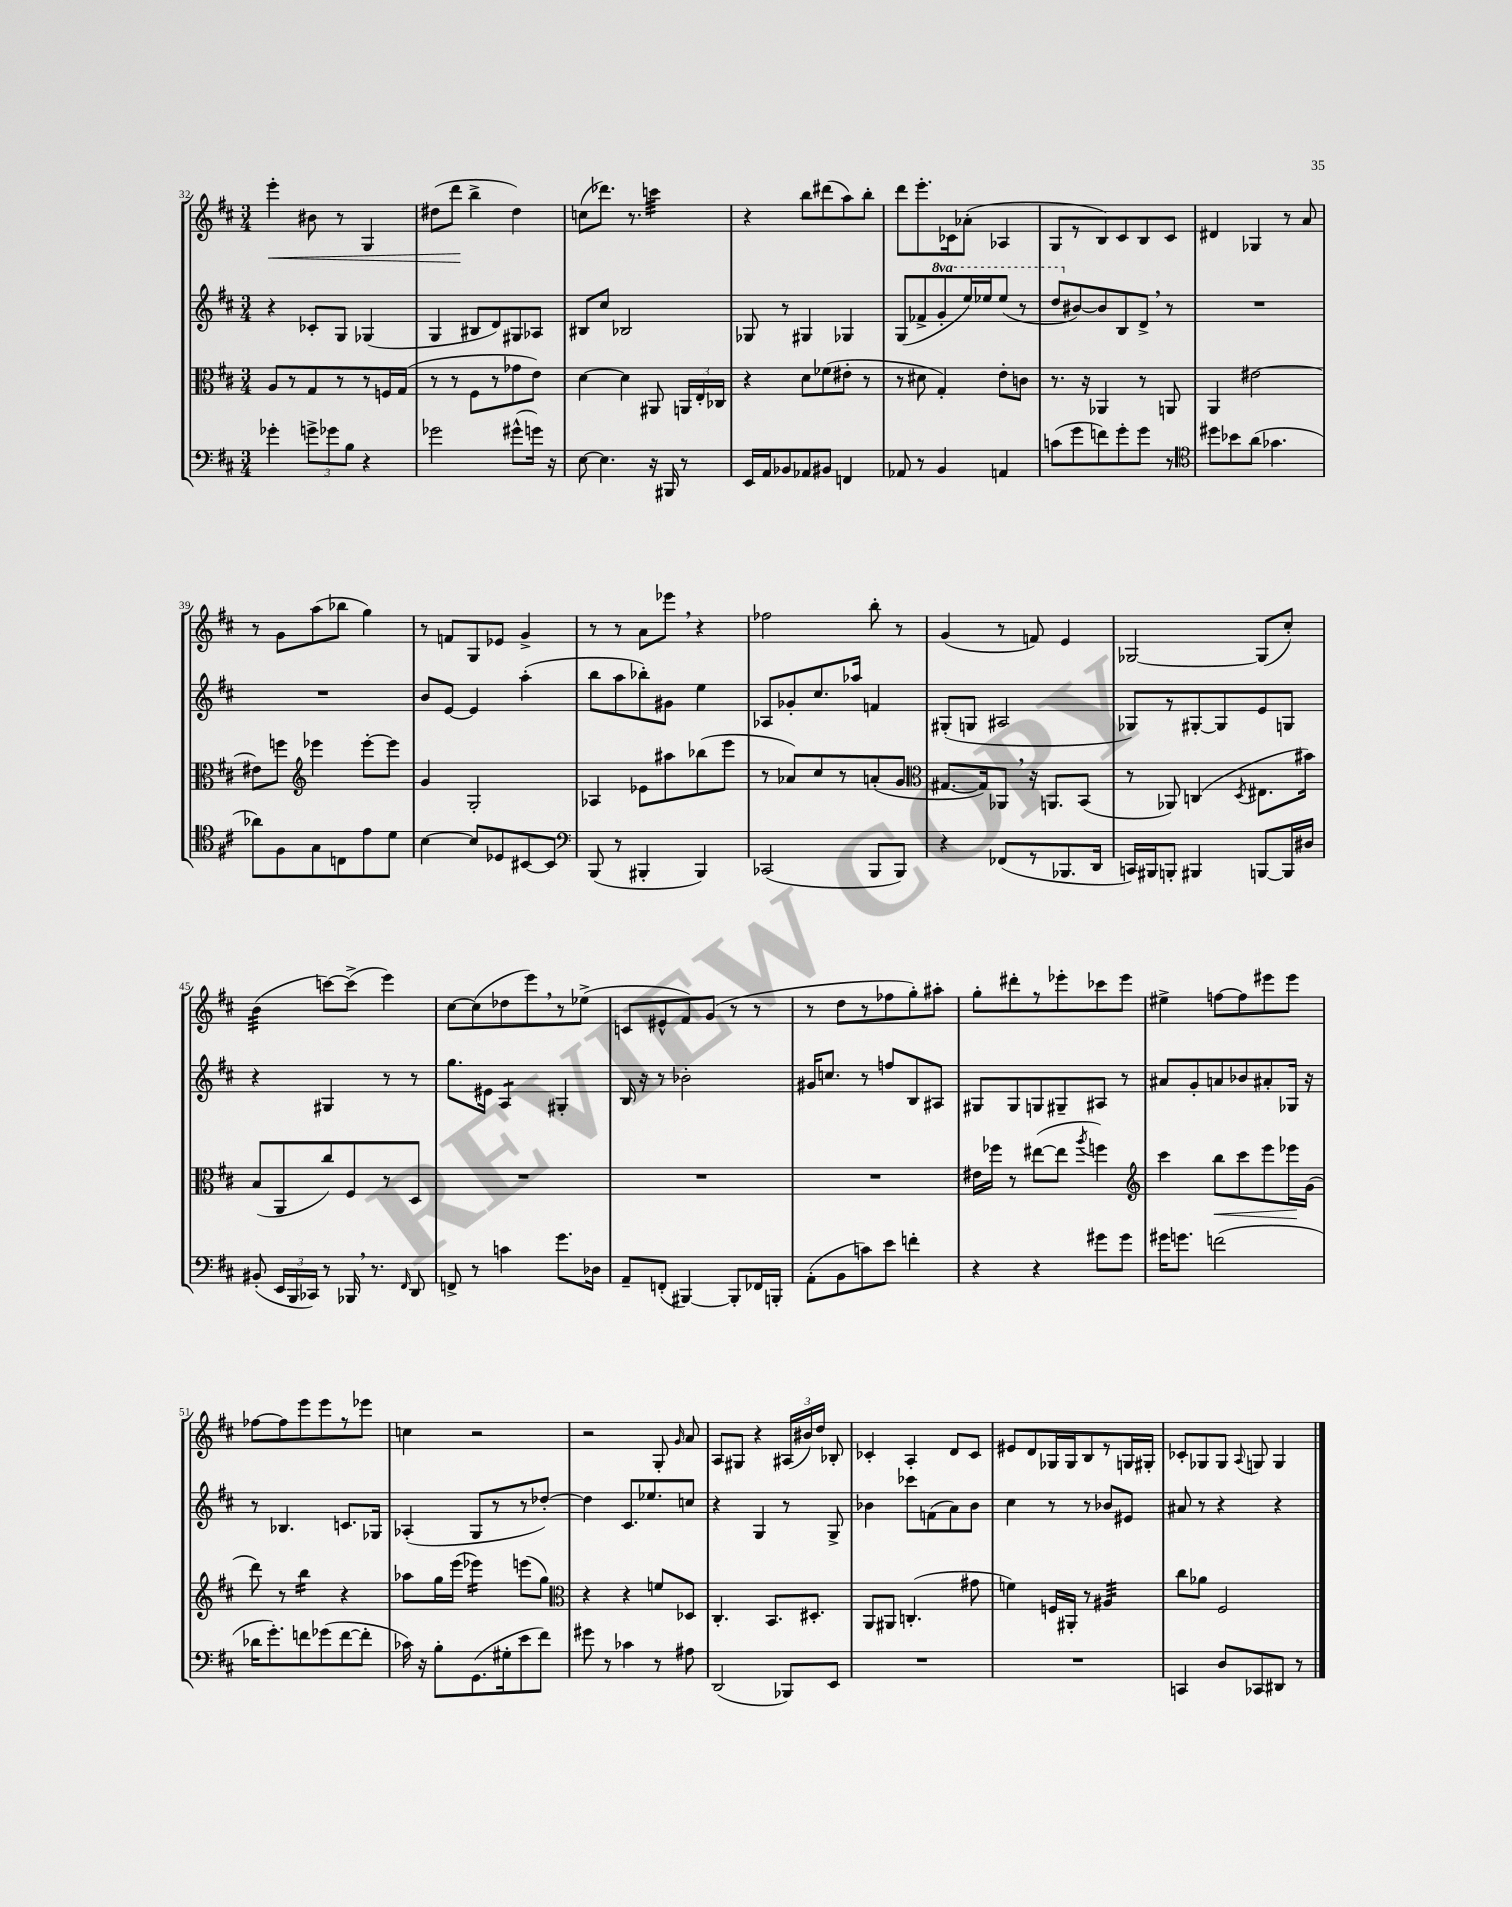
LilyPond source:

<<
\new StaffGroup <<
\new Staff = "s0" {
    \clef treble \key d \major \numericTimeSignature \time 3/4
    \autoBeamOff e'''4-.\< bis'8 r8 g4 |
    dis''8[( d'''8]\! b''4-> dis''4) |
    c''8[( des'''8.]) r8. c'''4:32 |
    r4 b''8[ dis'''8( a''8) b''8]-. |
    d'''8[ e'''8.-. ces'16 aes'8]-.( aes4 |
    g8[ r8 b8) cis'8 b8 cis'8] |
    dis'4 ges4 r8 a'8 |
    r8 g'8[ a''8( bes''8] g''4) |
    r8 f'8[ g8 ees'8] g'4-> |
    r8 r8 a'8[ ees'''8] \breathe r4 |
    fes''2 b''8-. r8 |
    g'4( r8 f'8) e'4 |
    ges2~ ges8[( cis''8]-.) |
    b'4:32( c'''8[~) c'''8]->( e'''4) |
    cis''8[~ cis''8( des''8 e'''8) \breathe r8 ees''8]->( |
    c'8[ eis'8-^ fis'8) g'8]( r8 r8 |
    r8 d''8[ r8 fes''8 g''8-.) ais''8]-. |
    g''8[-. dis'''8-. r8 ees'''8-. ces'''8 ees'''8] |
    eis''4-> f''8[~ f''8 eis'''8 eis'''8] |
    fes''8[~ fes''8 e'''8 e'''8 r8 ees'''8] |
    c''4 r2 |
    r2 g8-. \grace { g'16 } a'8 |
    a8[ gis8] r4 \tuplet 3/2 { ais16[( bis'16) d''16] } bes8-. |
    ces'4-. a4-. d'8[ ces'8] |
    eis'8[ d'8 ges16 ges16 b8 r8 g16 gis16]-. |
    ces'8[-. ges8 ges8] \appoggiatura { a8 } g8 g4 \bar "|." |
}
\new Staff = "s1" {
    \clef treble \key d \major \numericTimeSignature \time 3/4 \set Staff.ottavationMarkups = #ottavation-simple-ordinals
    \autoBeamOff r4 ces'8[-. g8] ges4( |
    g4 bis8[ d'8) gis8 aes8] |
    bis8[ cis''8] bes2 |
    ges8 r8 gis4 ges4 |
    g8[( fes'8-> \ottava #1 g''8-. e'''16) ees'''16 ees'''8]( r8 |
    d'''8[ \ottava #0 bis'8~) bis'8 b8 d'8]-> \breathe r8 |
    R2. |
    R2. |
    b'8[ e'8]~ e'4 a''4-.( |
    b''8[ a''8 bes''8-.) gis'8] e''4 |
    aes8[ ges'8-. cis''8. aes''16] f'4 |
    gis8[-.( g8] ais2 |
    ges8[) r8 gis8~-. gis8 e'8 g8] |
    r4 gis4 r8 r8 |
    g''8.[ eis'16] a4:8 gis4-. |
    b16 r16 r8 bes'2-. |
    gis'16[ c''8.] r8 f''8[ b8 ais8] |
    gis8[ gis8 g8 gis8-- ais8] r8 |
    ais'8[ g'8-. a'8 bes'8 ais'8-. ges16] r16 |
    r8 bes4. c'8.[ ges16] |
    aes4-.( g8[ r8 r8 des''8]~-.) |
    des''4 cis'8.[ ees''8. c''8] |
    r4 g4 r8 g8-> |
    bes'4 ces'''8[ f'8( a'8) bes'8] |
    cis''4 r8 r8 bes'8[ eis'8] |
    ais'8 r8 r4 r4 \bar "|." |
}
\new Staff = "s2" {
    \clef alto \key d \major \numericTimeSignature \time 3/4
    \autoBeamOff a8[ r8 g8 r8 r8 f16 g16]( |
    r8 r8 fis8[ r8 ges'8 e'8]) |
    d'4~ d'4 ais,8 \tuplet 3/2 { a,16[ e16-. ces16] } |
    r4 d'8[ fes'8( eis'8]-. r8 |
    r8 dis'8 g4-.) e'8[-. c'8] |
    r8. r16 aes,4 r8 a,8 |
    a,4 eis'2~ |
    eis'8[ f''8] \clef treble ees'''4 ees'''8[~-. ees'''8] |
    g'4 g2-. |
    aes4 ees'8[ ais''8 bes''8( e'''8] |
    r8 aes'8[) cis''8 r8 a'8-.( g'8] |
    \clef alto gis8.[~ gis16) aes,8] \breathe r16 a,8.[ b,8]( |
    r8 aes,8) c4( \acciaccatura { d8 } eis8.[ bis'16]) |
    b8[( a,8 cis''8) fis8 r8 d8] |
    R2. |
    R2. |
    R2. |
    eis'16[ fes''16] r8 eis''8[~( eis''8] \acciaccatura { a''8 } f''4) |
    \clef treble cis'''4 b''8[\< cis'''8 e'''8 ees'''16\! g'16]( |
    d'''8) r8 b''4:16 r4 |
    aes''8[ g''16 e'''16]( ees'''4:16) e'''8[( g''8]) |
    \clef alto r4 r4 f'8[ des8] |
    cis4.-. b,8.[ dis8.]-. |
    a,8[ ais,8] c4.-.( gis'8 |
    f'4) f16[ ais,16]-. r8 ais4:32 |
    cis''8[ aes'8] fis2 \bar "|." |
}
\new Staff = "s3" {
    \clef bass \key d \major \numericTimeSignature \time 3/4
    \autoBeamOff ges'4-. \tuplet 3/2 { g'8[-> ges'8 b8] } r4 |
    ges'2 gis'8[-^( g'16]) r16 |
    e8~ e4. r16 bis,,16 r8 |
    e,16[ a,16 bes,8 aes,8 bis,8] f,4 |
    aes,8 r8 b,4 a,4 |
    c'8[( g'8 f'8) g'8-. g'8] r8 |
    \clef tenor dis''8[ bes'8 a'8]( ges'4. |
    aes'8[) fis8 g8 c8 e'8 d'8] |
    b4~ b8[ des8 bis,8~ bis,8] |
    \clef bass b,,8( r8 bis,,4-. bis,,4) |
    ces,2( b,,8[ b,,8]) |
    r4 fes,8[( r8 bes,,8. d,16] |
    c,16[) bis,,16 b,,8]-. bis,,4 b,,8[~ b,,16 dis16] |
    bis,8-.( \tuplet 3/2 { e,16[ b,,16 ces,16]) } r8 bes,,16 \breathe r8. \grace { fis,16 } d,8 |
    f,8-> r8 c'4 g'8.[ des16] |
    a,8[-- f,8]-.( bis,,4~) bis,,8[-. fes,16 b,,16]-. |
    a,8[-.( b,8 c'8) e'8] f'4-. |
    r4 r4 gis'8[ gis'8] |
    gis'16[ g'8.] f'2( |
    des'16[ g'8.-.) f'8 ges'8( f'8~ f'8]-. |
    ces'16) r16 b8[-. g,8.( gis16-. e'8 fis'8]) |
    gis'8 r8 ces'4 r8 ais8 |
    d,2( bes,,8[) e,8] |
    R2. |
    R2. |
    c,4 d8[ ces,8 dis,8] r8 \bar "|." |
}
>>
>>
\layout { \context { \Score currentBarNumber = #32 } }
